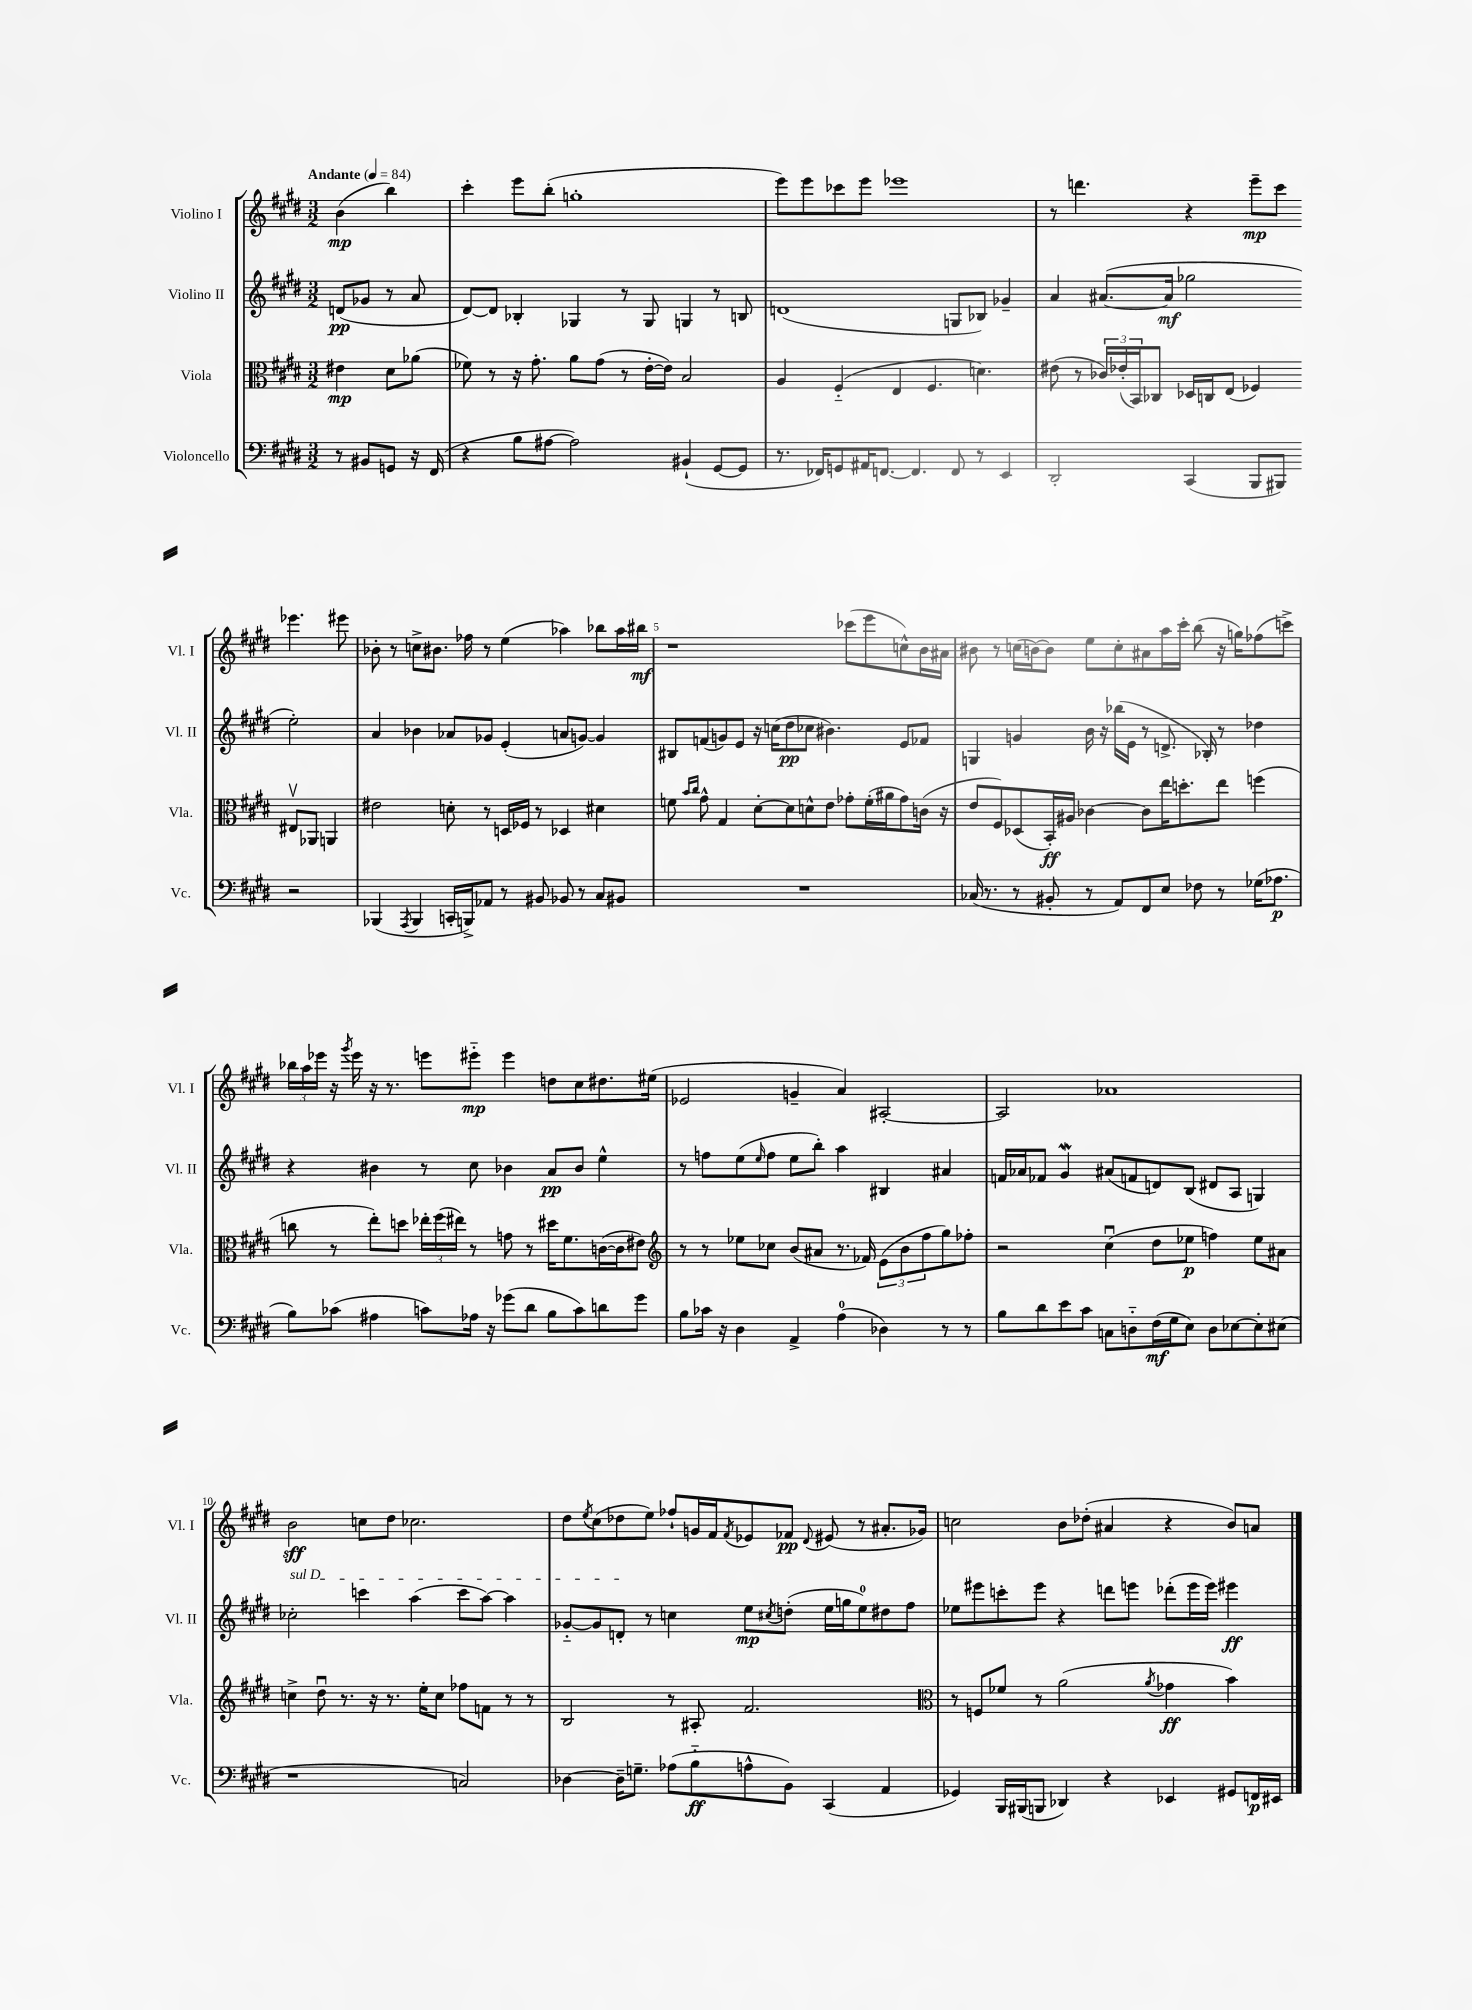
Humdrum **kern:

**kern	**dynam	**kern	**dynam	**kern	**dynam	**kern	**dynam
*part4	*part4	*part3	*part3	*part2	*part2	*part1	*part1
*staff4	*staff4	*staff3	*staff3	*staff2	*staff2	*staff1	*staff1
*I"Violoncello	*	*I"Viola	*	*I"Violino II	*	*I"Violino I	*
*I'Vc.	*	*I'Vla.	*	*I'Vl. II	*	*I'Vl. I	*
*clefF4	*	*clefC3	*	*clefG2	*	*clefG2	*
*k[f#c#g#d#]	*	*k[f#c#g#d#]	*	*k[f#c#g#d#]	*	*k[f#c#g#d#]	*
*M3/2	*	*M3/2	*	*M3/2	*	*M3/2	*
*MM84	*	*MM84	*	*MM84	*	*MM84	*
=	=	=	=	=	=	=	=
!	!	!	!	!	!	!LO:TX:a:B:t=Andante	!
8r	.	4e#X\	mp	(8dn/L	pp	(4b\	mp
8BB#X/L	.	.	.	8g-X/J	.	.	.
8GGn/J	.	8d#\L	.	8r	.	4bb\)	.
16r	.	(8a-X\J	.	8a/	.	.	.
(16FF#/	.	.	.	.	.	.	.
=1	=1	=1	=1	=1	=1	=1	=1
4r	.	8f-X\)	.	[8d#/L)	.	4ccc#'\	.
.	.	8r	.	8d#/J]	.	.	.
8B\L	.	16r	.	4B-X'/	.	8eee\L	.
.	.	8.g#'\	.	.	.	.	.
[8A#X\J	.	.	.	.	.	(8bb'\J	.
2A#\])	.	8a\L	.	4G-X/	.	1ggn'	.
.	.	(8g#\J	.	.	.	.	.
.	.	8r	.	8r	.	.	.
.	.	[16e'\LL	.	8G-/	.	.	.
.	.	16e\JJ])	.	.	.	.	.
(4BB#X`/	.	2B/	.	4Gn/	.	.	.
[8GG#/L	.	.	.	8r	.	.	.
8GG#/J]	.	.	.	8Bn/	.	.	.
=2	=2	=2	=2	=2	=2	=2	=2
8.r	.	4A/	.	(1dn	.	8eee\L)	.
.	.	.	.	.	.	8eee\	.
16FF-X/KL)	.	.	.	.	.	.	.
8GGn/	.	(4F#/	.	.	.	8ccc-X\	.
16AA#X/K	.	.	.	.	.	8eee\J	.
[8.FFn/J	.	.	.	.	.	.	.
.	.	4E/	.	.	.	1eee-X	.
4.FF/]	.	.	.	.	.	.	.
.	.	4.F#/	.	.	.	.	.
8FF/	.	.	.	8Gn/L	.	.	.
8r	.	4.dn\)	.	8B-X/J)	.	.	.
4EE/	.	.	.	4g-X~/	.	.	.
=3	=3	=3	=3	=3	=3	=3	=3
2DD#'/	.	(8e#X\	.	4a/	.	8r	.
.	.	8r	.	.	.	4.dddn\	.
.	.	24c-X/LL)	.	([8.a#X/L	.	.	.
.	.	(24e-X'/	.	.	.	.	.
.	.	24BB/J)	.	.	.	.	.
.	.	8C-X/J	.	.	.	.	.
.	.	.	.	16a#/Jk]	mf	.	.
(4CC#/	.	16D-X/LL	.	2gg-X\	.	4r	.
.	.	16Cn/J	.	.	.	.	.
.	.	(8E/J	.	.	.	.	.
8BBB/L	.	4F-X/)	.	.	.	8eee~\L	mp
8BBB#X/J)	.	.	.	.	.	8ccc#\J	.
2r	.	8E#Xv/L	.	2ee'\)	.	4.eee-X\	.
.	.	8AA-X/J	.	.	.	.	.
.	.	4AAn/	.	.	.	.	.
.	.	.	.	.	.	8eee#X\	.
!!LO:LB:g=z
=4	=4	=4	=4	=4	=4	=4	=4
(4BBB-X/	.	2e#X\	.	4a/	.	8b-X'\	.
.	.	.	.	.	.	8r	.
8qAAA/	.	.	.	.	.	.	.
4BBB-/	.	.	.	4b-X\	.	8ccn^\L	.
.	.	.	.	.	.	8.b#X\J	.
16CCn'/LL	.	8dn'\	.	8a-X/L	.	.	.
16BBBn^/J)	.	.	.	.	.	16ff-X\	.
8AA-X/J	.	8r	.	8g-X/J	.	8r	.
8r	.	16Dn/LL	.	(4e'/	.	(4ee\	.
.	.	16F-X/JJ	.	.	.	.	.
8BB#X/	.	8r	.	.	.	.	.
8BB-X/	.	4D-X/	.	8an/L	.	4aa-X\)	.
8r	.	.	.	[8gn/J)	.	.	.
8C#/L	.	4d#X\	.	4g/]	.	8bb-X\L	.
8BB#X/J	.	.	.	.	.	16aa-\L	.
.	.	.	.	.	.	16bb#X\JJ	mf
=5	=5	=5	=5	=5	=5	=5	=5
1.r	.	8fn\	.	8B#X/L	.	1r	.
.	.	16qqb/LL	.	.	.	.	.
.	.	16qqcc#/JJ	.	.	.	.	.
.	.	8g#^^\	.	(8fn/	.	.	.
.	.	4G#/	.	8gn/)	.	.	.
.	.	.	.	8e/J	.	.	.
.	.	[8d#'\L	.	16r	.	.	.
.	.	.	.	(16ccn\KL	.	.	.
.	.	8d#\]	.	8dd#\	pp	.	.
.	.	8dn^^\	.	8cc-X\J	.	.	.
.	.	8e\J	.	4.b#X\)	.	.	.
.	.	8g-X'\L	.	.	.	(8ccc-X\L	.
.	.	(16f'\L	.	.	.	8eee\	.
.	.	16a#X\J	.	.	.	.	.
.	.	8g-\)	.	8e/L	.	8ccn^^\)	.
.	.	(16cn\Jk	.	8f-X/J	.	16b\L	.
.	.	16r	.	.	.	16a#X\JJ	.
=6	=6	=6	=6	=6	=6	=6	=6
(16C-X/	.	8e/L	.	4Gn/	.	8b#X\	.
8.r	.	.	.	.	.	.	.
.	.	8F#/)	.	.	.	8r	.
8r	.	(8D-X/	.	4gn/	.	(16ccn\LL	.
.	.	.	.	.	.	[16bn\J)	.
8BB#X'/	.	16BB'/L)	ff	.	.	8b\J]	.
.	.	16A#X/JJ	.	.	.	.	.
8r	.	[4c-X\	.	16b\	.	8ee\L	.
.	.	.	.	16r	.	.	.
8AA/L)	.	.	.	(16bb-X\LL	.	8cc'\	.
.	.	.	.	16e\JJ	.	.	.
8FF#/	.	8c-\L]	.	8r	.	8a#X\	.
8E/J	.	16ee\K	.	8.dn^/	.	16aa\L	.
.	.	8.ddn'\	.	.	.	16ccc#'\JJ	.
8F-X\	.	.	.	.	.	(8bb\	.
.	.	.	.	16B-X'/)	.	.	.
8r	.	8ee\J	.	8r	.	16r	.
.	.	.	.	.	.	16ggn\KL)	.
(16G-X\KL	.	(4ffn\	.	4dd-X\	.	(8ff-X\	.
8.A-X\J	p	.	.	.	.	.	.
.	.	.	.	.	.	8cccn^\J)	.
!!LO:LB:g=z
=7	=7	=7	=7	=7	=7	=7	=7
8B\L)	.	8ccn\	.	4r	.	24bb-X\LL	.
.	.	.	.	.	.	24aa\	.
.	.	.	.	.	.	24eee-X\JJ	.
(8c-X\J	.	8r	.	.	.	16r	.
.	.	.	.	.	.	8qggg#/	.
.	.	.	.	.	.	16eee-\	.
4A#X\	.	8ee'\L)	.	4b#X\	.	16r	.
.	.	.	.	.	.	8.r	.
.	.	8ddn\J	.	.	.	.	.
8cn\L)	.	24ee-X'\LL	.	8r	.	8eeen\L	.
.	.	(24ff#\	.	.	.	.	.
.	.	24ee#X\JJ)	.	.	.	.	.
16A-X\Jk	.	8r	.	8cc#\	.	8eee#X\J	mp
16r	.	.	.	.	.	.	.
(8g-X\L	.	8gn\	.	4b-X\	.	4eee#\	.
8d#\J	.	8r	.	.	.	.	.
8B\L	.	16dd#X\KL	.	8a/L	pp	8ddn\L	.
.	.	8.f#\	.	.	.	.	.
8c\)	.	.	.	8b-/J	.	8cc#\	.
8dn\	.	([16cn\L	.	4ee^^\	.	8.dd#X\	.
.	.	16c\J]	.	.	.	.	.
8g-\J	.	8e#X\J)	.	.	.	.	.
.	.	.	.	.	.	(16ee#X\Jk	.
=8	=8	=8	=8	=8	=8	=8	=8
*	*	*clefG2	*	*	*	*	*
8B\L	.	8r	.	8r	.	2e-X/	.
16c-X\Jk	.	8r	.	8ffn\L	.	.	.
16r	.	.	.	.	.	.	.
4D#\	.	8ee-X\L	.	(8ee\	.	.	.
.	.	.	.	16qqee/	.	.	.
.	.	8cc-X\J	.	8ff\J	.	.	.
4AA^/	.	(8b/L	.	8ee\L	.	4gn~/	.
.	.	8a#X/J	.	8bb'\J)	.	.	.
(4A\	.	8.r	.	4aa\	.	4a/)	.
.	.	16f-X/)	.	.	.	.	.
4D-X\)	.	(12e\L	.	4B#X/	.	[2A#X'/	.
.	.	12b\	.	.	.	.	.
.	.	12ff#\	.	.	.	.	.
8r	.	8gg#\)	.	4a#X/	.	.	.
8r	.	8ff-X'\J	.	.	.	.	.
=9	=9	=9	=9	=9	=9	=9	=9
8B\L	.	2r	.	16fn/LL	.	2A#/]	.
.	.	.	.	16a-X/J	.	.	.
8d#\	.	.	.	8f-X/J	.	.	.
8e\	.	.	.	4g#W/	.	.	.
8c#\J	.	.	.	.	.	.	.
8Cn\L	.	(4cc#u\	.	(8a#X/L	.	1a-X	.
8Dn\	.	.	.	8fn/	.	.	.
(16F#\L	mf	8dd#\L	.	8dn/)	.	.	.
16G#\J	.	.	.	.	.	.	.
8E\J)	.	8ee-X\J	p	(8B/J	.	.	.
8D\L	.	4ffn\)	.	8d#X/L	.	.	.
[8E-X\	.	.	.	8A/J	.	.	.
8E-'\]	.	8ee-\L	.	4Gn/)	.	.	.
(8E#X\J	.	8a#X\J	.	.	.	.	.
!!LO:LB:g=z
=10	=10	=10	=10	=10	=10	=10	=10
!	!	!	!	!LO:TX:a:i:t=sul D	!	!	!
1r	.	4ccn^\	.	2cc-X'\	.	2b\	sff
.	.	8dd#u\	.	.	.	.	.
.	.	8.r	.	.	.	.	.
.	.	.	.	4cccn\	.	8ccn\L	.
.	.	16r	.	.	.	.	.
.	.	8.r	.	.	.	8dd#\J	.
.	.	.	.	(4aa\	.	2.cc-X\	.
.	.	16ee'\KL	.	.	.	.	.
.	.	8cc\J	.	.	.	.	.
2Cn/)	.	8ff-X\L	.	8ccc\L	.	.	.
.	.	8fn\J	.	[8aa\J)	.	.	.
.	.	8r	.	4aa\]	.	.	.
.	.	8r	.	.	.	.	.
=11	=11	=11	=11	=11	=11	=11	=11
[4D-X\	.	2B/	.	[8g-X/L	.	8dd#\L	.
.	.	.	.	.	.	8qee/	.
.	.	.	.	8g-/]	.	(8cc#\	.
16D-~\KL]	.	.	.	8dn'/J	.	8dd-X\	.
8.Gn~\J	.	.	.	.	.	.	.
.	.	.	.	8r	.	8ee\J)	.
(8A-X\L	.	8r	.	4ccn\	.	8ff-X`/L	.
8B\	ff	8A#X'/	.	.	.	16gn/L	.
.	.	.	.	.	.	16f#/J	.
.	.	.	.	.	.	8qf#/	.
8An^^\	.	2.f#/	.	8ee\L	mp	8e-X/	.
.	.	.	.	8qcc#X/	.	.	.
8BB\J)	.	.	.	(8ddn'\J	.	8f-X/J	pp
.	.	.	.	.	.	8qqd#/	.
(4CC#/	.	.	.	16ee\LL	.	(8e#X/	.
.	.	.	.	16ggn\J	.	.	.
.	.	.	.	8ee\)	.	8r	.
4AA/	.	.	.	8dd#X\	.	8.a#X'/L	.
.	.	.	.	8ff#\J	.	.	.
.	.	.	.	.	.	16g-X/Jk)	.
=12	=12	=12	=12	=12	=12	=12	=12
*	*	*clefC3	*	*	*	*	*
4GG-X/)	.	8r	.	8ee-X\L	.	2ccn\	.
.	.	8Fn/L	.	8eee#X\	.	.	.
16BBB/LL	.	8f-X/J	.	8cccn'\	.	.	.
(16BBB#X/J	.	.	.	.	.	.	.
8BBBn/J	.	8r	.	8eee#\J	.	.	.
4DD-X/)	.	(2a\	.	4r	.	8b\L	.
.	.	.	.	.	.	(8dd-X'\J	.
4r	.	.	.	8dddn\L	.	4a#X/	.
.	.	.	.	8eeen\J	.	.	.
.	.	8qa/	.	.	.	.	.
4EE-X/	.	4g-X\	ff	(8ddd-X'\L	.	4r	.
.	.	.	.	16eee\L	.	.	.
.	.	.	.	16eee\JJ)	.	.	.
8GG#X/L	.	4b\)	.	4eee#X\	ff	8b/L)	.
16FFn/L	p	.	.	.	.	8an/J	.
16EE#X/JJ	.	.	.	.	.	.	.
==	==	==	==	==	==	==	==
*-	*-	*-	*-	*-	*-	*-	*-
